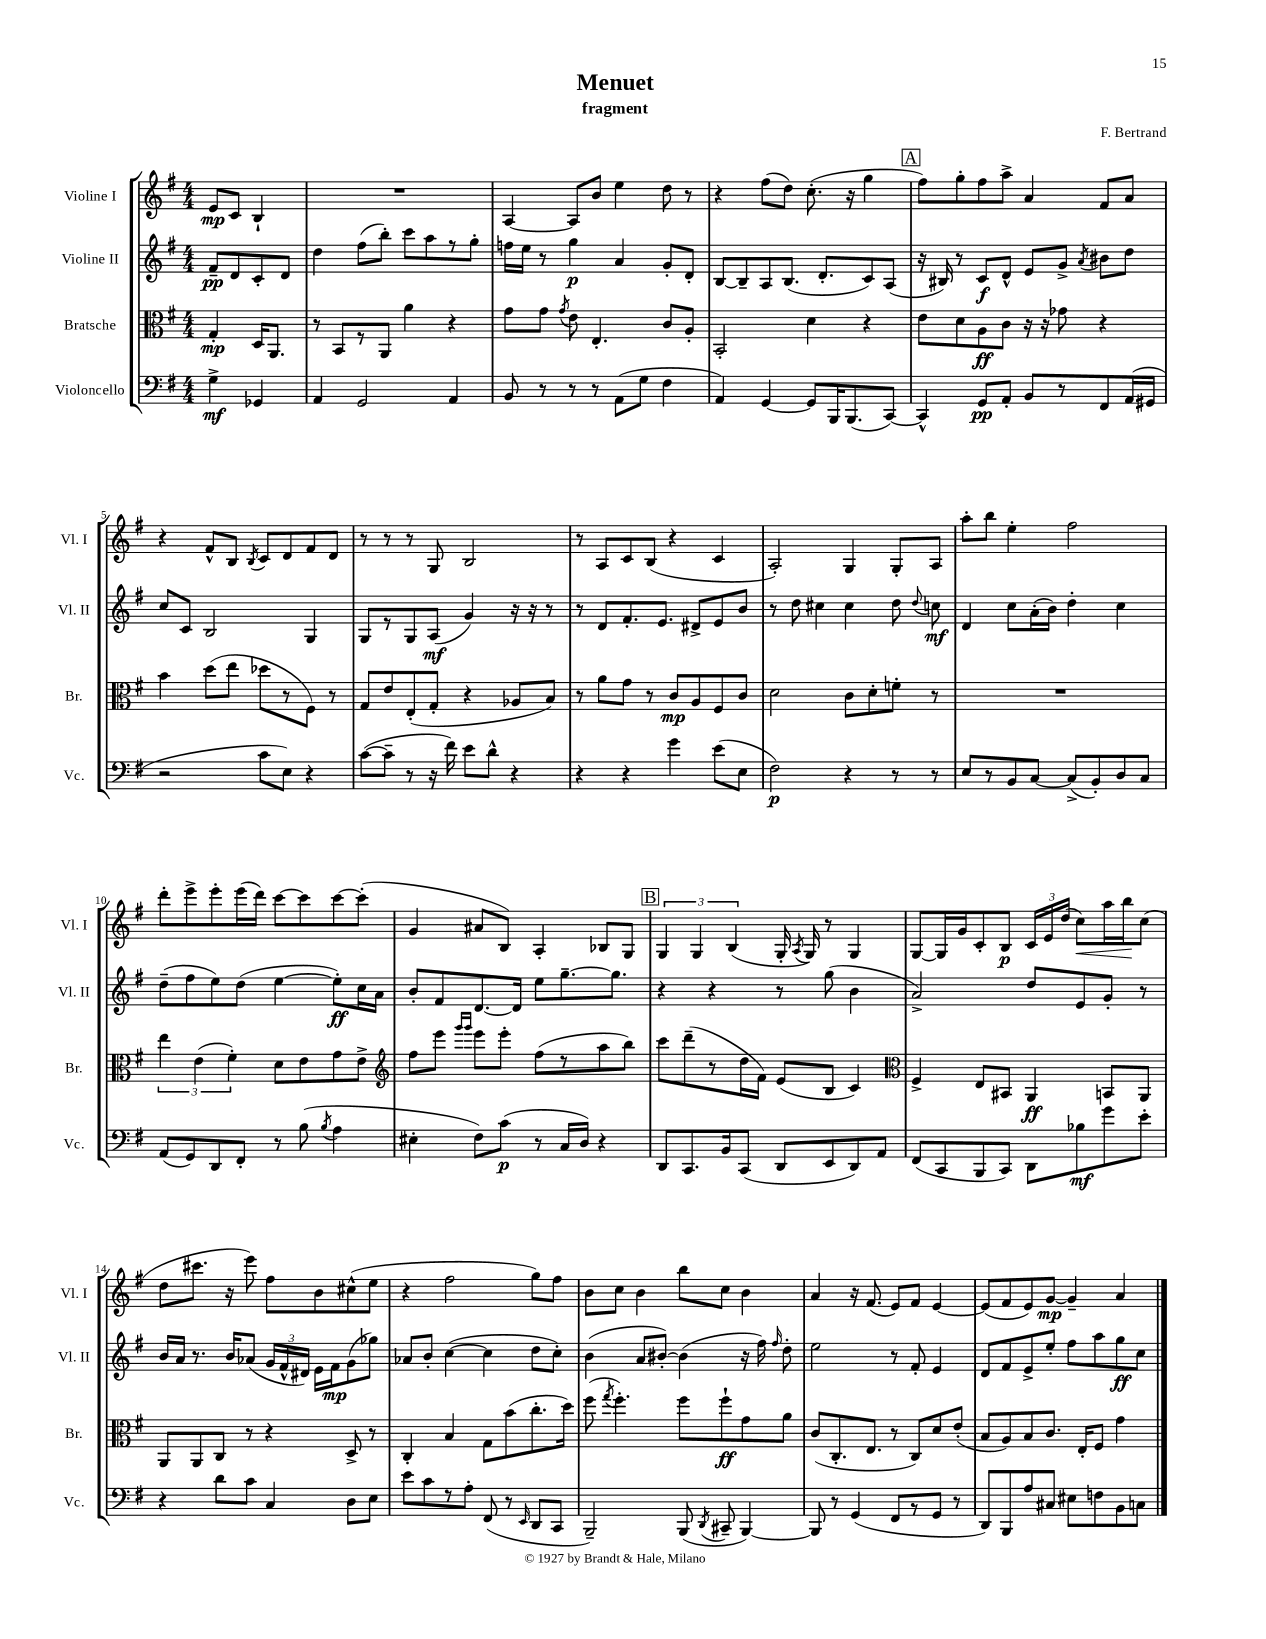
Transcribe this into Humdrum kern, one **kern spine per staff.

**kern	**kern	**kern	**kern
*staff4	*staff3	*staff2	*staff1
*clefF4	*clefC3	*clefG2	*clefG2
*k[f#]	*k[f#]	*k[f#]	*k[f#]
*M4/4	*M4/4	*M4/4	*M4/4
4G^	4G'	8f#~	8e
.	.	8d	8c
4GG-	16D	8c'	4B`
.	8.AA	.	.
.	.	8d	.
=	=	=	=
4AA	8r	4dd	1r
.	8BB	.	.
2GG	8r	(8ff#	.
.	8AA	8bb')	.
.	4a	8ccc	.
.	.	8aa	.
4AA	4r	8r	.
.	.	8gg'	.
=	=	=	=
8BB	8g	16ff	[4A
.	.	16ee	.
8r	8g	8r	.
.	8qg	.	.
8r	8e	4gg	8A]
8r	4.E'	.	8b
(8AA	.	4a	4ee
8G	.	.	.
4F#	8c	8g'	8dd
.	8A'	8d'	8r
=	=	=	=
4AA)	2BB'	[8B	4r
.	.	8B~]	.
[4GG	.	8A	(8ff#
.	.	(8.B	8dd)
8GG]	4d	.	(8.cc'
.	.	8.d'	.
16BBB	.	.	.
(8.BBB	.	.	16r
.	4r	8c)	4gg
[8CC)	.	(8A	.
=	=	=	=
4CC^^]	8e	16r	8ff#)
.	.	16B#)	.
.	8d	8r	8gg'
8GG	8A	8c	8ff#
8AA'	8c	8d^^	8aa^
8BB	16r	8e	4a
.	16r	.	.
8r	8g-	8g^	.
.	.	8qa	.
8FF#	4r	8b#	8f#
(16AA	.	8dd	8a
16GG#	.	.	.
=	=	=	=
2r	4b	8cc	4r
.	.	8c	.
.	(8dd	2B	8f#^^
.	8ee	.	8B
.	.	.	8qB
8c	8dd-	.	8c
8E)	8r	.	8d
4r	8F#)	4G	8f#
.	8r	.	8d
=	=	=	=
([8c	8G	8G	8r
8c~]	8e	8r	8r
8r	(8E'	8G	8r
16r	8G'	(8A	8G
16f#)	.	.	.
8e	4r	4g)	2B
8d^^	.	.	.
4r	8A-	16r	.
.	.	16r	.
.	8B)	8r	.
=	=	=	=
4r	8r	8r	8r
.	8a	8d	8A
4r	8g	8.f#'	8c
.	8r	.	(8B
.	.	8.e	.
4g	8c	.	4r
.	8A	8d#^	.
(8e	8F#	8e	4c
8E	8c	8b	.
=	=	=	=
2F#)	2d	8r	2A')
.	.	8dd	.
.	.	4cc#	.
4r	8c	4cc#	4G
.	8d'	.	.
8r	8f'	8dd	8G'
.	.	8qqdd	.
8r	8r	8cc	8A
=	=	=	=
8E	1r	4d	8aa'
8r	.	.	8bb
8BB	.	8cc	4ee'
[8C	.	(16a'	.
.	.	16b)	.
(8C^]	.	4dd'	2ff#
8BB')	.	.	.
8D	.	4cc	.
8C	.	.	.
=	=	=	=
(8AA	6ee	(8dd~	8ddd'
8GG)	.	8ff#	8eee^
.	(6e	.	.
8DD	.	8ee)	8eee'
.	6f#')	.	.
8FF#'	.	(8dd	(16eee
.	.	.	16ddd)
8r	8d	[4ee	[8ccc
(8B	8e	.	8ccc]
8qB	.	.	.
4A	8g	8ee'])	[8ccc
.	8e^	16cc	(8ccc']
.	.	16a	.
=	=	=	=
*	*clefG2	*	*
4E#'	8ff#	8b'	4g
.	8eee	8f#	.
.	16qqggg	.	.
.	16qqggg	.	.
8F#)	8eee	[8.d	8a#
(8c	8eee'	.	8B)
.	.	16d]	.
8r	(8ff#	8ee	4A'
16C	8r	[8.gg~	.
16D)	.	.	.
4r	8aa	.	8B-
.	.	8.gg]	.
.	8bb)	.	8G
=	=	=	=
8DD	8ccc	4r	6G
8.CC	(8ddd~	.	.
.	.	.	6G
.	8r	4r	.
16BB	.	.	.
.	.	.	(6B
(8CC	16dd	.	.
.	16f#)	.	.
8DD	(8e	8r	16G'
.	.	.	8qA
.	.	.	16G)
8EE	8B	(8gg	8r
8DD)	4c)	4b	4G
8AA	.	.	.
=	=	=	=
*	*clefC3	*	*
(8FF#	4F#^	2a^)	[8G
8CC	.	.	16G]
.	.	.	16g
8BBB	8E	.	8c'
8CC)	8BB#	.	8B
8DD	4AA	8dd	24c
.	.	.	24e
.	.	.	(24dd
8B-	.	8e	8cc)
8g	8BB	8g'	16aa
.	.	.	16bb
8e'	8AA	8r	(8cc
=	=	=	=
4r	8AA	16b	8dd
.	.	16a	.
.	8AA	8.r	8.ccc#
8d	8C	.	.
.	.	16b	16r
8c	8r	(8a-	8eee)
4C	4r	24g	8ff#
.	.	24f#^^	.
.	.	24d#)	.
.	.	16e	8b
.	.	16f#	.
8D	8D^	(8g	(8cc#^^
8E	8r	8gg-)	8ee
=	=	=	=
8e	4C'	8a-	4r
8c	.	8b'	.
8r	4B	([4cc	2ff#
8A'	.	.	.
(8FF#	8G	4cc]	.
8r	(8b	.	.
16qqEE	.	.	.
8DD	8.cc'	8dd	8gg)
8CC	.	8cc')	8ff#
.	16dd)	.	.
=	=	=	=
2BBB~)	(8ff#	(4b	8b
.	8qgg	.	.
.	4.ff#')	.	8cc
.	.	8a	4b
.	.	[8b#')	.
(8BBB	8ff#	(4b#]	8bb
8qDD	.	.	.
8CC#~	8ff#`	.	8cc
[4BBB)	8g	16r	4b
.	.	16ff#)	.
.	.	16qqff#	.
.	8a	8dd'	.
=	=	=	=
8BBB]	(8c	2ee	4a
8r	8.C'	.	.
(4GG	.	.	16r
.	8.E	.	(8.f#
8FF#	8r	8r	8e)
8r	8C)	8f#'	8f#
8GG	8d	4e	[4e
8r	(8e'	.	.
=	=	=	=
8DD)	8B	8d	(8e]
8BBB	8A)	8f#	8f#
8A	8B	8e^	8e)
8C#	8.c	8ee'	[8g
8E#	.	8ff#	4g~]
.	16E'	.	.
8F	8F#	8aa	.
8BB	4g	8gg	4a
8C	.	8cc	.
==	==	==	==
*-	*-	*-	*-
